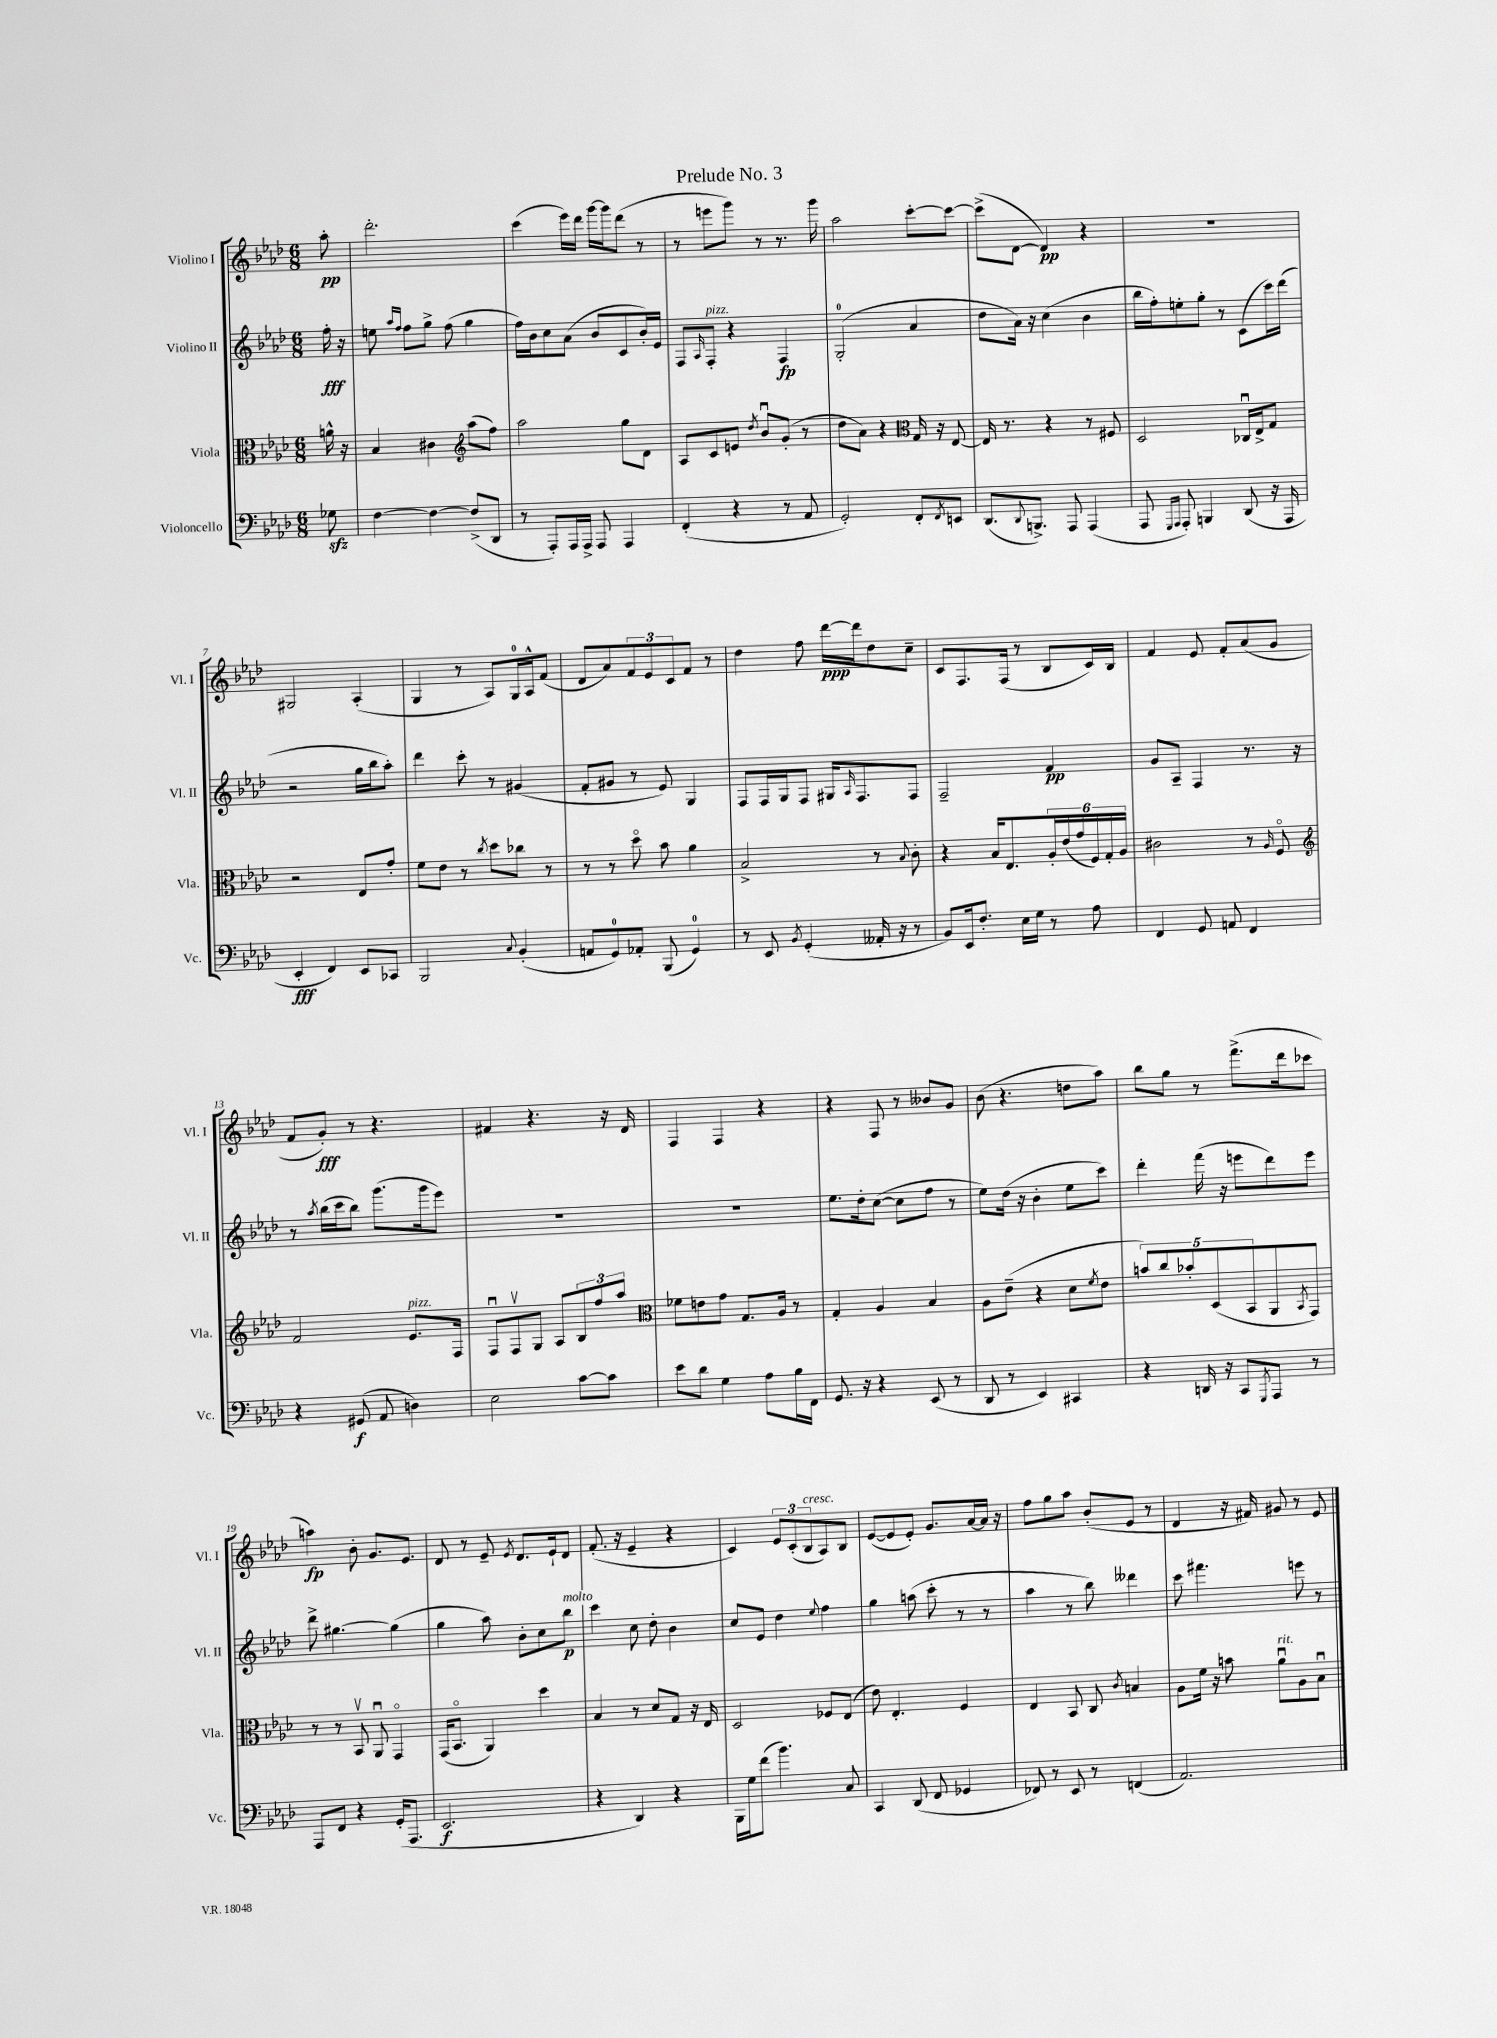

**kern	**dynam	**kern	**kern	**dynam	**kern	**dynam
*part4	*part4	*part3	*part2	*part2	*part1	*part1
*staff4	*staff4	*staff3	*staff2	*staff2	*staff1	*staff1
*I"Violoncello	*	*I"Viola	*I"Violino II	*	*I"Violino I	*
*I'Vc.	*	*I'Vla.	*I'Vl. II	*	*I'Vl. I	*
*clefF4	*	*clefC3	*clefG2	*	*clefG2	*
*k[b-e-a-d-]	*	*k[b-e-a-d-]	*k[b-e-a-d-]	*	*k[b-e-a-d-]	*
*M6/8	*	*M6/8	*M6/8	*	*M6/8	*
=	=	=	=	=	=	=
8G-Xzz\	.	16an^^\	16ff'\	fff	8aa-'\	pp
.	.	16r	16r	.	.	.
=1	=1	=1	=1	=1	=1	=1
[4F\	.	4B-/	8een\	.	2.ddd-'\	.
.	.	.	16qqaa-/LL	.	.	.
.	.	.	16qqff/JJ	.	.	.
.	.	.	8ff\L	.	.	.
4F\_	.	4c#X\	8gg^\J	.	.	.
.	.	.	(8ff\	.	.	.
*	*	*clefG2	*	*	*	*
(8F^/L]	.	(8aa-\L	4gg\	.	.	.
8DD-/J	.	8ff\J)	.	.	.	.
=2	=2	=2	=2	=2	=2	=2
8r	.	2aa-\	16ff\LL)	.	(4ccc\	.
.	.	.	16b-\J	.	.	.
8AAA-'/L)	.	.	8cc\	.	.	.
16AAA-/L	.	.	(8a-\J	.	16eee-\LL)	.
16AAA-^/JJ	.	.	.	.	16ddd-\JJ	.
8AAA-/	.	.	8b-/L	.	[16ggg\LL	.
.	.	.	.	.	16ggg\J]	.
4AAA-/	.	8gg\L	8c/	.	(8ddd-\J	.
.	.	8d-\J	16b-'/L)	.	8r	.
.	.	.	16e-/JJ	.	.	.
=3	=3	=3	=3	=3	=3	=3
(4FF'/	.	8A-/L	8F/L	.	8r	.
.	.	.	16qqA-/	.	.	.
!	!	!	!LO:TX:a:i:t=pizz.	!	!	!
.	.	8c/	8F'/J	.	8eeen\L	.
4r	.	8en/J	4r	.	8ggg\J)	.
.	.	8qdd-/	.	.	.	.
.	.	8b-u/L	.	.	8r	.
8r	.	(8g'/J	4F/	fp	8.r	.
8AA-/	.	8r	.	.	.	.
.	.	.	.	.	16ggg\	.
=4	=4	=4	=4	=4	=4	=4
2GG'/)	.	8dd-\L	(2G'/	.	2aa-\	.
.	.	8a-\J)	.	.	.	.
.	.	4r	.	.	.	.
*	*	*clefC3	*	*	*	*
8FF'/L	.	16G/	4a-/	.	[8ccc'\L	.
.	.	16r	.	.	.	.
8qFF/	.	.	.	.	.	.
8EEn/J	.	[8E-/	.	.	8ccc\J_	.
=5	=5	=5	=5	=5	=5	=5
(8.DD-/L	.	16E-/]	8dd-\L	.	(8ccc^\L]	.
.	.	8.r	.	.	.	.
.	.	.	16a-\Jk)	.	[8d-\J	.
8qqDD-/	.	.	.	.	.	.
8.BBBn^/J)	.	.	16r	.	.	.
.	.	4r	(4cc\	.	4d-/])	pp
8AAA-/	.	.	.	.	.	.
(4AAA-/	.	8r	4b-\	.	4r	.
.	.	8F#X/	.	.	.	.
=6	=6	=6	=6	=6	=6	=6
8AAA-/	.	2D-/	16bb-\LL	.	2.r	.
.	.	.	16ff'\J)	.	.	.
16qqGGG/LL	.	.	.	.	.	.
16qqAAA-/JJ	.	.	.	.	.	.
8AAA-'/)	.	.	8een'\	.	.	.
4BBBn/	.	.	8gg'\J	.	.	.
.	.	.	8r	.	.	.
(8DD-/	.	16C-Xu/LL	(8c\L	.	.	.
.	.	16E-^/J	.	.	.	.
16r	.	8G/J	16ccc\L)	.	.	.
16AAA-/	.	.	(16ddd-\JJ	.	.	.
!!LO:LB:g=z
=7	=7	=7	=7	=7	=7	=7
4EE-'/	fff	2r	2r	.	2G#X/	.
4FF/)	.	.	.	.	.	.
8EE-/L	.	8E-/L	16gg\LL	.	(4A-'/	.
.	.	.	16bb-\J	.	.	.
8CC-X/J	.	8g'/J	8aa-'\J)	.	.	.
=8	=8	=8	=8	=8	=8	=8
2BBB-/	.	8f\L	4ddd-\	.	4G/	.
.	.	8e-\J	.	.	.	.
.	.	8r	8ccc'\	.	8r	.
.	.	8qcc/	.	.	.	.
.	.	8dd-\L	8r	.	8A-/L)	.
8qqC/	.	.	.	.	.	.
(4BB-'/	.	8cc-X\J	(4g#X/	.	16G/L	.
.	.	.	.	.	16A-^^/J	.
.	.	8r	.	.	(8f/J	.
=9	=9	=9	=9	=9	=9	=9
8AAn/L	.	8r	8f'/L	.	8d-/L	.
8GG/)	.	8r	8g#X/J	.	8a-/)	.
8AA-X'/J	.	8dd-\	8r	.	12f/	.
.	.	.	.	.	12e-/	.
(8BBB-/	.	8b-\	8e-/)	.	.	.
.	.	.	.	.	12c/	.
4GG/)	.	4a-\	4G/	.	8f/J	.
.	.	.	.	.	8r	.
=10	=10	=10	=10	=10	=10	=10
8r	.	2B-^/	8F/L	.	4dd-\	.
8EE-/	.	.	16F/L	.	.	.
.	.	.	16G/J	.	.	.
8qBB-/	.	.	.	.	.	.
(4GG'/	.	.	8F/J	.	8ff\	.
.	.	.	16G#X/KL	.	[16ddd-\LL	ppp
.	.	.	16qqA-/	.	.	.
.	.	.	8.F/	.	16ddd-\J]	.
16AA--X'/	.	8r	.	.	8dd-\	.
16r	.	.	.	.	.	.
.	.	8qqB-/	.	.	.	.
8r	.	8c'\	8F/J	.	8cc~\J	.
=11	=11	=11	=11	=11	=11	=11
8BB-/L)	.	4r	2F~/	.	8c/L	.
16EE-/k	.	.	.	.	8.F/	.
8.F'/J	.	.	.	.	.	.
.	.	16B-/KL	.	.	.	.
.	.	8.E-/	.	.	(16F/Jk	.
16E-\LL	.	.	.	.	8r	.
16G\JJ	.	.	.	.	.	.
8r	.	24A-'/L	4f/	pp	8B-/L	.
.	.	(24e-/	.	.	.	.
.	.	24g/	.	.	.	.
8A-\	.	24F/)	.	.	16c/L)	.
.	.	24G'/	.	.	.	.
.	.	.	.	.	16B-/JJ	.
.	.	24A-/JJ	.	.	.	.
=12	=12	=12	=12	=12	=12	=12
4FF/	.	2c#X\	8g/L	.	4f/	.
.	.	.	8A-~/J	.	.	.
8GG/	.	.	4F/	.	8e-/	.
8AAn/	.	.	.	.	8f'/L	.
4FF/	.	8r	8.r	.	(8a-/	.
.	.	16qqA-/	.	.	.	.
.	.	8F/	.	.	8g/J	.
.	.	.	16r	.	.	.
!!LO:LB:g=z
=13	=13	=13	=13	=13	=13	=13
*	*	*clefG2	*	*	*	*
4r	.	2f/	8r	.	8f/L	.
.	.	.	8qaa-/	.	.	.
.	.	.	(16bb-\LL	.	8g'/J)	fff
.	.	.	16ccc\J	.	.	.
(8GG#X/	f	.	8bb-\J)	.	8r	.
8AA-/	.	.	(8.ggg\L	.	4.r	.
!	!	!LO:TX:a:i:t=pizz.	!	!	!	!
4Dn\)	.	8.e-/L	.	.	.	.
.	.	.	16ggg\k	.	.	.
.	.	.	8eee-\J)	.	.	.
.	.	16F/Jk	.	.	.	.
=14	=14	=14	=14	=14	=14	=14
2E-\	.	8Fu/L	2.r	.	4f#X/	.
.	.	8Fv/	.	.	.	.
.	.	8G/J	.	.	4.r	.
.	.	8A-/L	.	.	.	.
[8c\L	.	12B-/	.	.	.	.
.	.	12ff/	.	.	.	.
8c\J]	.	.	.	.	16r	.
.	.	12aa-/J	.	.	.	.
.	.	.	.	.	16d-/	.
=15	=15	=15	=15	=15	=15	=15
*	*	*clefC3	*	*	*	*
8e-\L	.	8f-X\L	2.r	.	4F/	.
8d-\J	.	8en\	.	.	.	.
4G\	.	8g\J	.	.	4F/	.
.	.	8.G/L	.	.	.	.
8A-\L	.	.	.	.	4r	.
.	.	16A-/Jk	.	.	.	.
16B-\L	.	8r	.	.	.	.
16FF\JJ	.	.	.	.	.	.
=16	=16	=16	=16	=16	=16	=16
8.GG/	.	4G'/	8.ee-\L	.	4r	.
16r	.	.	16dd-'\k	.	.	.
4r	.	4A-/	([8cc\J	.	8F/	.
.	.	.	8cc\L]	.	8r	.
(8EE-/	.	4B-/	8ff\J	.	8b--X/L	.
8r	.	.	8r	.	8g/J	.
=17	=17	=17	=17	=17	=17	=17
8DD-/	.	8A-\L	8ee-\L)	.	(8b-\	.
8r	.	(8e-~\J	(16dd-\Jk	.	4.r	.
.	.	.	16r	.	.	.
4EE-/)	.	4r	4b-'\	.	.	.
4CC#X/	.	8d-\L	8ee-\L	.	8ddn\L	.
.	.	8qf/	.	.	.	.
.	.	8e-\J	8ccc\J)	.	8aa-\J)	.
=18	=18	=18	=18	=18	=18	=18
4r	.	10bn/L)	4ddd-'\	.	8bb-\L	.
.	.	10cc/	.	.	.	.
.	.	.	.	.	8gg\J	.
.	.	10b-X'/	.	.	.	.
16DDn/	.	.	(16fff\	.	8r	.
.	.	(10D-/	.	.	.	.
16r	.	.	16r	.	.	.
8CC/L	.	.	8eeen\L	.	(8.fff^\L	.
.	.	10BB-/	.	.	.	.
8qGGG/	.	.	.	.	.	.
8AAA-/J	.	8AA-/	8ddd-\)	.	.	.
.	.	.	.	.	16ddd-\k	.
.	.	8qBB-/	.	.	.	.
8r	.	8GG/J)	8eee\J	.	8ccc-X\J	.
!!LO:LB:g=z
=19	=19	=19	=19	=19	=19	=19
8AAA-/L	.	8r	8ddd-^\	.	4aan\)	fp
8FF/J	.	8r	[4.gg#X\	.	.	.
4r	.	8BB-v/	.	.	8b-'\	.
.	.	8AA-u/	.	.	8.g/L	.
(16GG'/KL	.	4GG/	(4gg#\]	.	.	.
8.AAA-/J	.	.	.	.	8.e-/J	.
=20	=20	=20	=20	=20	=20	=20
2.EE-/	f	(16GG/KL	4gg\	.	8d-/	.
.	.	8.BB-/J	.	.	.	.
.	.	.	.	.	8r	.
.	.	4AA-/)	8aa-\)	.	8e-~/	.
.	.	.	.	.	8qe-/	.
.	.	.	8b-'\L	.	8.d-/L	.
.	.	4dd-\	8cc\	.	.	.
.	.	.	.	.	16e-`/k	.
!	!	!	!LO:TX:a:i:t=molto	!	!	!
.	.	.	8bb-\J	p	8d-/J	.
=21	=21	=21	=21	=21	=21	=21
4r	.	4B-/	4ccc\	.	(8.f'/	.
.	.	.	.	.	16r	.
4DD-/)	.	8r	8cc\	.	4e-~/	.
.	.	8d-/L	8dd-'\	.	.	.
4r	.	8G/J	4b-\	.	4r	.
.	.	16r	.	.	.	.
.	.	16E-/	.	.	.	.
=22	=22	=22	=22	=22	=22	=22
16BBB-\LL	.	2D-/	8cc/L	.	4c/)	.
16G\J	.	.	.	.	.	.
(8f\J	.	.	8e-/J	.	.	.
4.b-\)	.	.	4dd-\	.	12e-/L	.
.	.	.	.	.	(12c'/	.
!	!	!	!	!	!LO:TX:a:i:t=cresc.	!
.	.	.	.	.	12B-/	.
.	.	.	8qqee-/	.	.	.
.	.	8F-X/L	4ff\	.	8A-/)	.
8C/	.	(8E-/J	.	.	8B-/J	.
=23	=23	=23	=23	=23	=23	=23
4CC/	.	8e-\)	4gg\	.	([8e-/L	.
.	.	4.E-'/	.	.	8e-/]	.
(8DD-/	.	.	(8aan\	.	8e-'/J)	.
8FF/	.	.	8ccc'\	.	8.g/L	.
4GG-X/	.	4F/	8r	.	.	.
.	.	.	.	.	[16a-/L	.
.	.	.	8r	.	16a-/JJ]	.
.	.	.	.	.	16r	.
=24	=24	=24	=24	=24	=24	=24
8FF-X/)	.	4E-/	4aa-\	.	8ff\L	.
8r	.	.	.	.	8gg\	.
8EE-/	.	8BB-/	8r	.	8aa-\J	.
8r	.	8C/	8bb-\)	.	(8b-'/L	.
.	.	8qc/	.	.	.	.
(4FFn/	.	4Bn/	4ddd--X\	.	8e-/J	.
.	.	.	.	.	8r	.
=25	=25	=25	=25	=25	=25	=25
2.AA-/)	.	8A-\L	8ccc\	.	4d-/	.
.	.	16f\Jk	4.fff#X\	.	.	.
.	.	16r	.	.	.	.
.	.	8bn\	.	.	16r	.
.	.	.	.	.	16f#X/)	.
!	!	!LO:TX:a:i:t=rit.	!	!	!	!
.	.	8a-u\L	.	.	8g#X/	.
.	.	8A-\	8eeen\	.	8r	.
.	.	8B-u\J	8r	.	8e-/	.
==	==	==	==	==	==	==
*-	*-	*-	*-	*-	*-	*-
